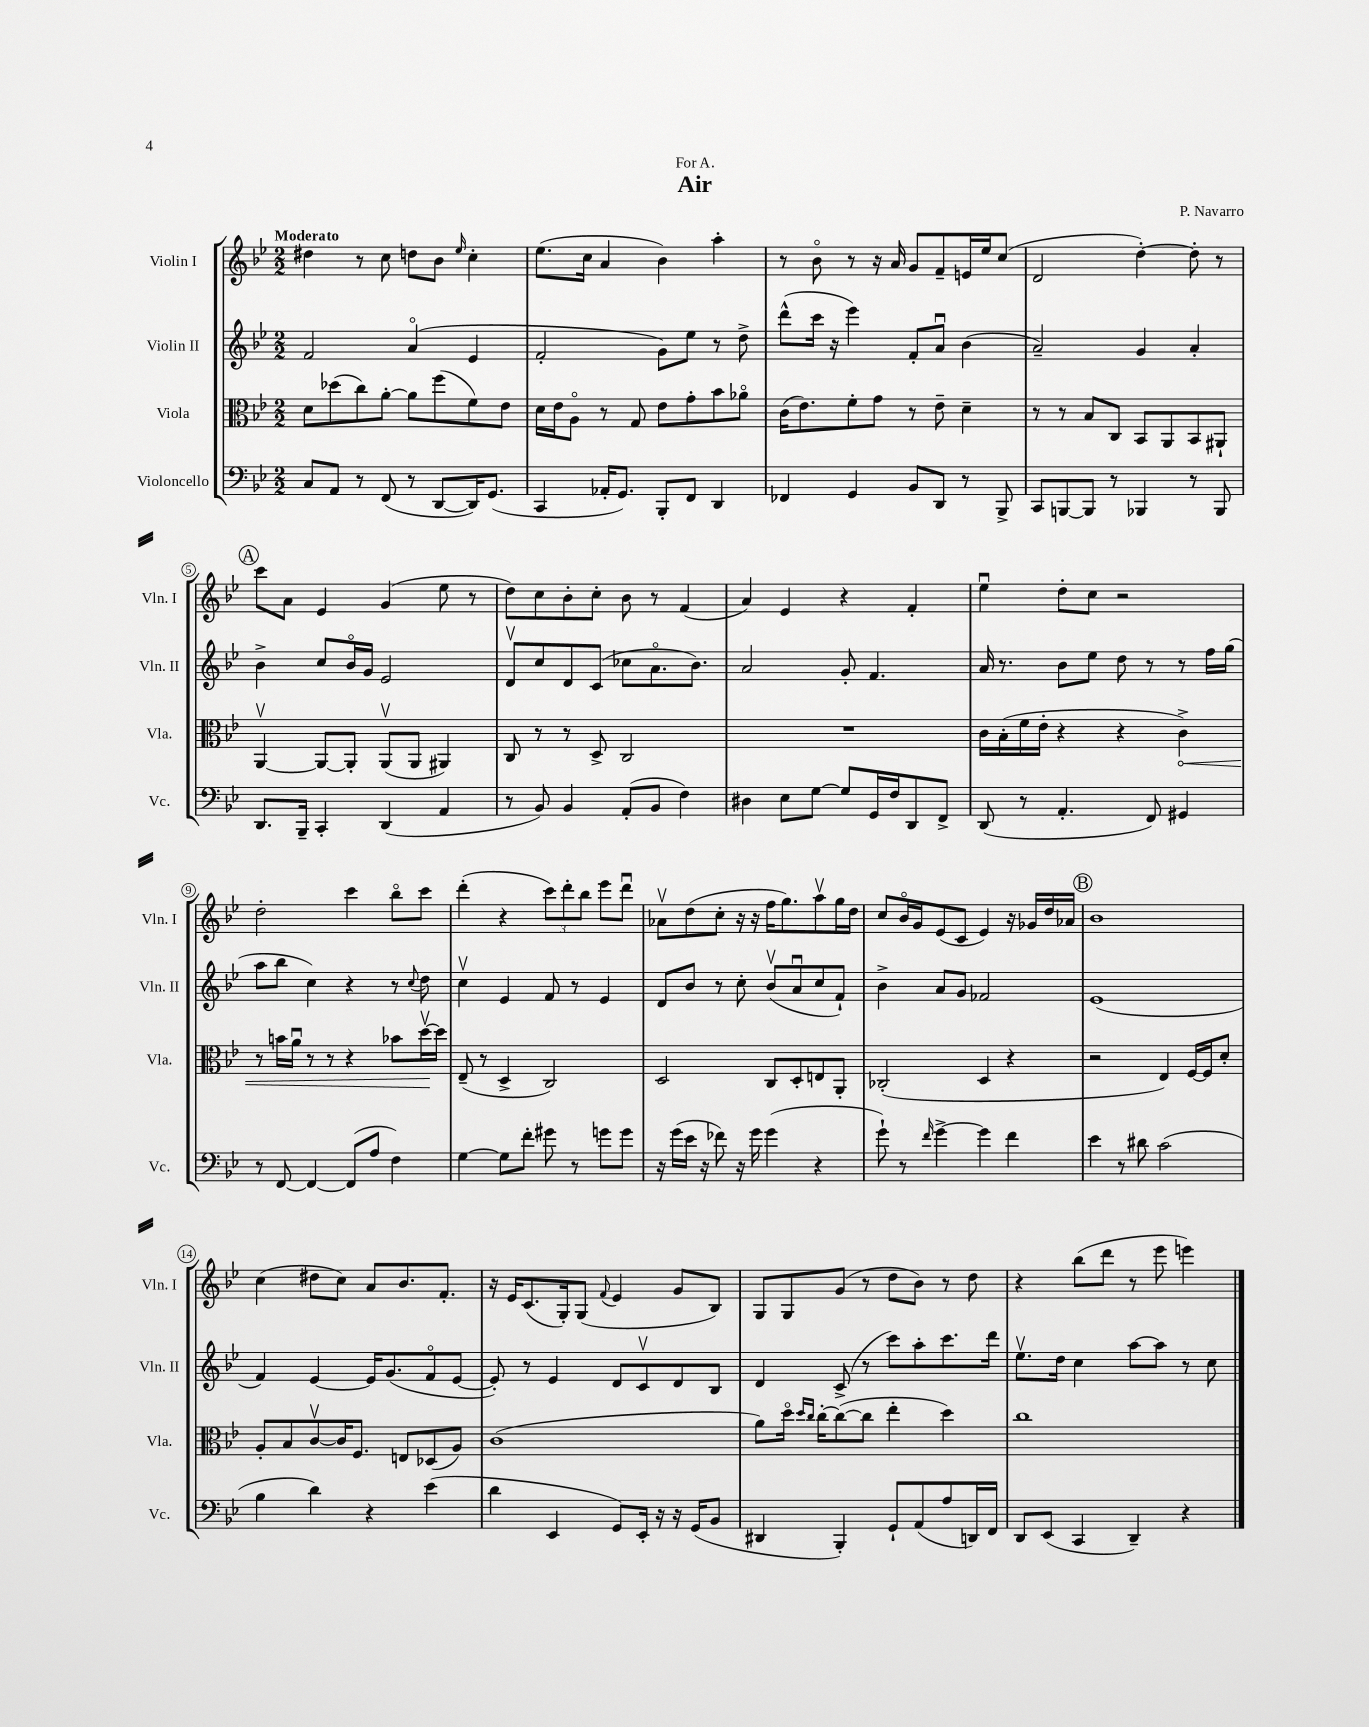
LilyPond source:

\header { title = "Air" composer = "P. Navarro" dedication = "For A." }
<<
\new StaffGroup <<
\new Staff = "s0" \with { instrumentName = "Violin I" shortInstrumentName = "Vln. I" } {
    \clef treble \key bes \major \numericTimeSignature \time 2/2 \tempo "Moderato"
    \autoBeamOff dis''4 r8 c''8 d''8[ bes'8] \grace { ees''16 } c''4-. |
    ees''8.[( c''16] a'4 bes'4) a''4-. |
    r8 bes'8\flageolet r8 r16 a'16 g'8[ f'8-- e'16 ees''16 c''8]( |
    d'2 d''4~-.) d''8-. r8 |
    \mark \markup { \circle "A" } c'''8[ a'8] ees'4 g'4( ees''8 r8 |
    d''8[) c''8 bes'8-. c''8]-. bes'8 r8 f'4( |
    a'4) ees'4 r4 f'4-. |
    ees''4\downbow d''8[-. c''8] r2 |
    d''2-. c'''4 bes''8[\flageolet c'''8] |
    d'''4-.( r4 \tuplet 3/2 { c'''8[) d'''8-. bes''8] } ees'''8[ d'''8]\downbow |
    aes'8[\upbow d''8( c''8]-. r16 r16 f''16[ g''8.) a''8\upbow g''16 d''16] |
    c''8[ bes'16\flageolet g'16 ees'8( c'8] ees'4) r16 ges'16[ d''16 aes'16] |
    \mark \markup { \circle "B" } bes'1 |
    c''4( dis''8[ c''8]) a'8[ bes'8. f'8.]-. |
    r16 ees'16[ c'8.( g16-.) g8]( \appoggiatura { f'8 } ees'4 g'8[ bes8]) |
    g8[ g8 g'8]( r8 d''8[ bes'8]) r8 d''8 |
    r4 bes''8[( d'''8] r8 ees'''8 e'''4) \bar "|." |
}
\new Staff = "s1" \with { instrumentName = "Violin II" shortInstrumentName = "Vln. II" } {
    \clef treble \key bes \major \numericTimeSignature \time 2/2
    \autoBeamOff f'2 a'4\flageolet( ees'4 |
    f'2-. g'8[) ees''8] r8 d''8-> |
    d'''8[-^( c'''16] r16 ees'''4) f'8[-. a'8]\downbow bes'4( |
    a'2--) g'4 a'4-. |
    \mark \markup { \circle "A" } bes'4-> c''8[ bes'16\flageolet g'16] ees'2 |
    d'8[\upbow c''8 d'8 c'8]( ces''8[ a'8.\flageolet bes'8.]) |
    a'2 g'8-. f'4. |
    a'16 r8. bes'8[ ees''8] d''8 r8 r8 f''16[ g''16]( |
    a''8[ bes''8] c''4) r4 r8 \appoggiatura { c''8 } d''8 |
    c''4\upbow ees'4 f'8 r8 ees'4 |
    d'8[ bes'8] r8 c''8-. bes'8[\upbow( a'8\downbow c''8 f'8]-!) |
    bes'4-> a'8[ g'8] fes'2 |
    \mark \markup { \circle "B" } ees'1( |
    f'4) ees'4~ ees'16[ g'8.( f'8\flageolet ees'8]~ |
    ees'8-.) r8 ees'4 d'8[ c'8\upbow d'8 bes8] |
    d'4 c'8->( r8 c'''8[) a''8-. c'''8. d'''16] |
    ees''8.[\upbow d''16] c''4 a''8[~ a''8] r8 c''8 \bar "|." |
}
\new Staff = "s2" \with { instrumentName = "Viola" shortInstrumentName = "Vla." } {
    \clef alto \key bes \major \numericTimeSignature \time 2/2
    \autoBeamOff d'8[ des''8( c''8) a'8]~-. a'8[ f''8( f'8) ees'8] |
    d'16[ ees'16 a8]\flageolet r8 g8 ees'8[ g'8-. bes'8 aes'8]\flageolet |
    c'16[( ees'8.) f'8-. g'8] r8 ees'8-- d'4-- |
    r8 r8 bes8[ c8] bes,8[ a,8 bes,8 ais,8]-! |
    \mark \markup { \circle "A" } a,4~\upbow a,8[~ a,8]-. a,8[\upbow( a,8] ais,4) |
    c8 r8 r8 d8-> c2 |
    R1 |
    c'16[ bes16-.( f'16 ees'16]-. r4 r4 \once \override Hairpin.circled-tip = ##t c'4->\<) |
    r8 b'16[ a'16]\downbow r8 r8 r4 bes'8[ d''16~\upbow\! d''16] |
    ees8--( r8 d4-> c2) |
    d2 c8[ d8-. e8 a,8]-. |
    ces2-.( d4 r4 |
    \mark \markup { \circle "B" } r2 ees4) f16[~ f16 d'8]-. |
    a8[-. bes8 c'8~\upbow c'16 f8.] e8[ des8( a8]) |
    c'1( |
    a'8[) d''16]\flageolet \grace { d''16[ c''16] } c''16[~-. c''8~( c''8] ees''4-. d''4) |
    c''1 \bar "|." |
}
\new Staff = "s3" \with { instrumentName = "Violoncello" shortInstrumentName = "Vc." } {
    \clef bass \key bes \major \numericTimeSignature \time 2/2
    \autoBeamOff c8[ a,8] r8 f,8( r8 d,8[~ d,16) g,8.]( |
    c,4 aes,16[-. g,8.]) bes,,8[-. f,8] d,4 |
    fes,4 g,4 bes,8[ d,8] r8 bes,,8-> |
    c,8[ b,,8~ b,,8] r8 bes,,4 r8 bes,,8 |
    \mark \markup { \circle "A" } d,8.[ bes,,16]-- c,4-. d,4( a,4 |
    r8 bes,8) bes,4 a,8[-.( bes,8] f4) |
    dis4 ees8[ g8]~ g8[ g,16 f16 d,8 f,8]-> |
    d,8( r8 a,4.-. f,8) gis,4 |
    r8 f,8~ f,4~ f,8[( a8] f4) |
    g4~ g8[ f'8]-. gis'8 r8 g'8[ g'8] |
    r16 g'16[( ees'16] r16 fes'8) r16 g'16 g'4( r4 |
    g'8-!) r8 \grace { f'16 } g'4~-> g'4 f'4 |
    \mark \markup { \circle "B" } ees'4 r8 dis'8 c'2( |
    bes4 d'4) r4 ees'4( |
    d'4 ees,4 g,8[) ees,16]-. r16 r16 g,16[( bes,8] |
    dis,4 bes,,4-.) g,8[-! a,8( a8 d,16) f,16] |
    d,8[ ees,8]( c,4 d,4--) r4 \bar "|." |
}
>>
>>
\layout { \context { \Score \override BarNumber.stencil = #(make-stencil-circler 0.1 0.3 ly:text-interface::print) } }
